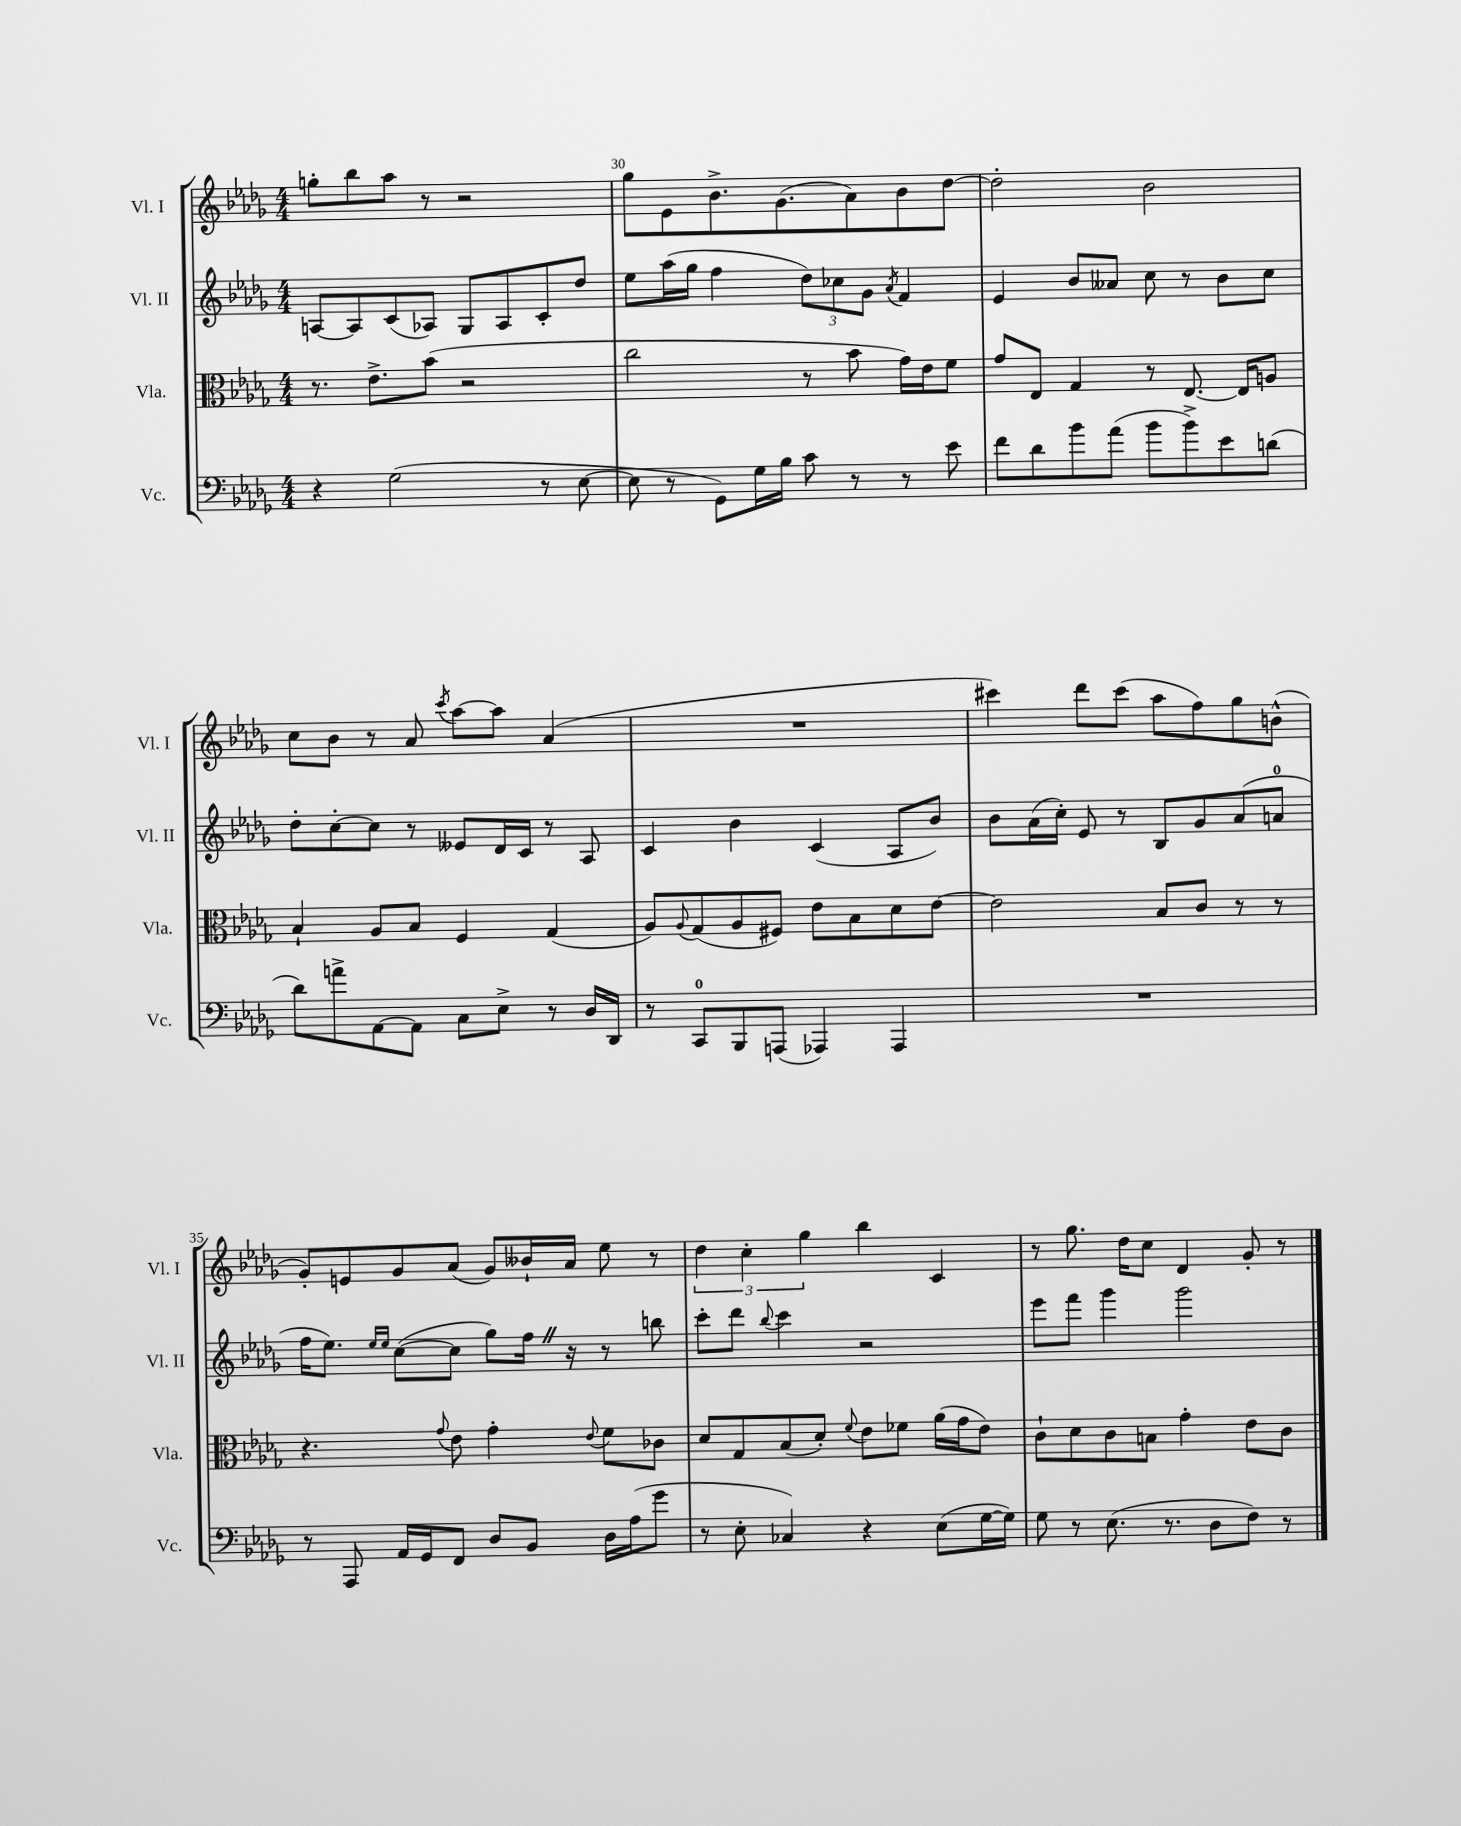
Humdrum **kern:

**kern	**kern	**kern	**kern
*staff4	*staff3	*staff2	*staff1
*clefF4	*clefC3	*clefG2	*clefG2
*k[b-e-a-d-g-]	*k[b-e-a-d-g-]	*k[b-e-a-d-g-]	*k[b-e-a-d-g-]
*M4/4	*M4/4	*M4/4	*M4/4
4r	8.r	[8A	8gg'
.	.	8A]	8bb-
.	8.e-^	.	.
(2G-	.	(8c	8aa-
.	(8b-	8A-)	8r
.	2r	8G-	2r
.	.	8A-	.
8r	.	8c'	.
[8E-	.	8dd-	.
=	=	=	=
8E-]	2cc	8ee-	8gg-
8r	.	(16aa-	8e-
.	.	16gg-	.
8GG-)	.	4ff	8.b-^
16G-	.	.	.
16B-	.	.	(8.g-
8c	8r	12dd-)	.
.	.	12cc-	.
8r	8b-	.	8a-)
.	.	12g-	.
.	.	8qa-	.
8r	16g-)	4f	8b-
.	16e-	.	.
8e-	8f	.	[8dd-
=	=	=	=
8f	8g-	4e-	2dd-']
8d-	8E-	.	.
8b-	4G-	8b-	.
(8a-	.	8a--	.
8b-	8r	8cc	2b-
8b-^)	[8.E-	8r	.
8e-	.	8b-	.
.	16E-]	.	.
(8d	8A	8cc	.
=	=	=	=
8d-)	4B-`	8dd-'	8cc
8a^	.	[8cc'	8b-
[8AA-	8A-	8cc]	8r
8AA-]	8B-	8r	8a-
.	.	.	8qccc
8C	4F	8e--	[8aa-
8E-^	.	16d-	8aa-]
.	.	16c	.
8r	(4G-	8r	(4a-
16D-	.	8A-	.
16DD-	.	.	.
=	=	=	=
8r	8A-)	4c	1r
.	8qqA-	.	.
8CC	(8G-	.	.
8BBB-	8A-	4b-	.
(8AAA	8F#)	.	.
4AAA-)	8e-	(4c	.
.	8B-	.	.
4AAA-	8d-	8A-	.
.	[8e-	8b-)	.
=	=	=	=
1r	2e-]	8b-	4ccc#)
.	.	(16a-	.
.	.	16cc')	.
.	.	8e-	8ddd-
.	.	8r	(8ccc#
.	8B-	8B-	8aa-
.	8c	8g-	8ff)
.	8r	(8a-	8gg-
.	8r	8a	(8b^^
=	=	=	=
8r	4.r	16ff	8g-')
.	.	8.ee-)	.
8AAA-	.	.	8e
.	.	16qqee-	.
.	.	16qqee-	.
16AA-	.	([8cc	8g-
16GG-	.	.	.
.	8qqg-	.	.
8FF	8e-	8cc]	(8a-
8D-	4g-'	8gg-)	8g-)
8BB-	.	16ff	16b--`
.	.	16r	16a-
.	8qqe-	.	.
16D-	8f	8r	8ee-
(16A-	.	.	.
8g-	8c-	8bb	8r
=	=	=	=
8r	8d-	8ccc'	6dd-
8E-'	8G-	8ddd-	.
.	.	.	6cc'
.	.	8qqbb-	.
4C-)	(8B-	4ccc	.
.	.	.	6gg-
.	8d-')	.	.
.	8qqf	.	.
4r	8e-	2r	4bb-
.	8f-	.	.
(8E-	(16a-	.	4c
.	16g-	.	.
[16G-	8e-)	.	.
16G-])	.	.	.
=	=	=	=
8G-	8c`	8eee-	8r
8r	8d-	8fff	8.gg-
(8.E-	8c	4ggg-	.
.	.	.	16dd-
.	8B	.	8cc
8.r	.	.	.
.	4g-'	2ggg-	4d-
8D-	.	.	.
8F)	8e-	.	8g-'
8r	8c	.	8r
==	==	==	==
*-	*-	*-	*-
